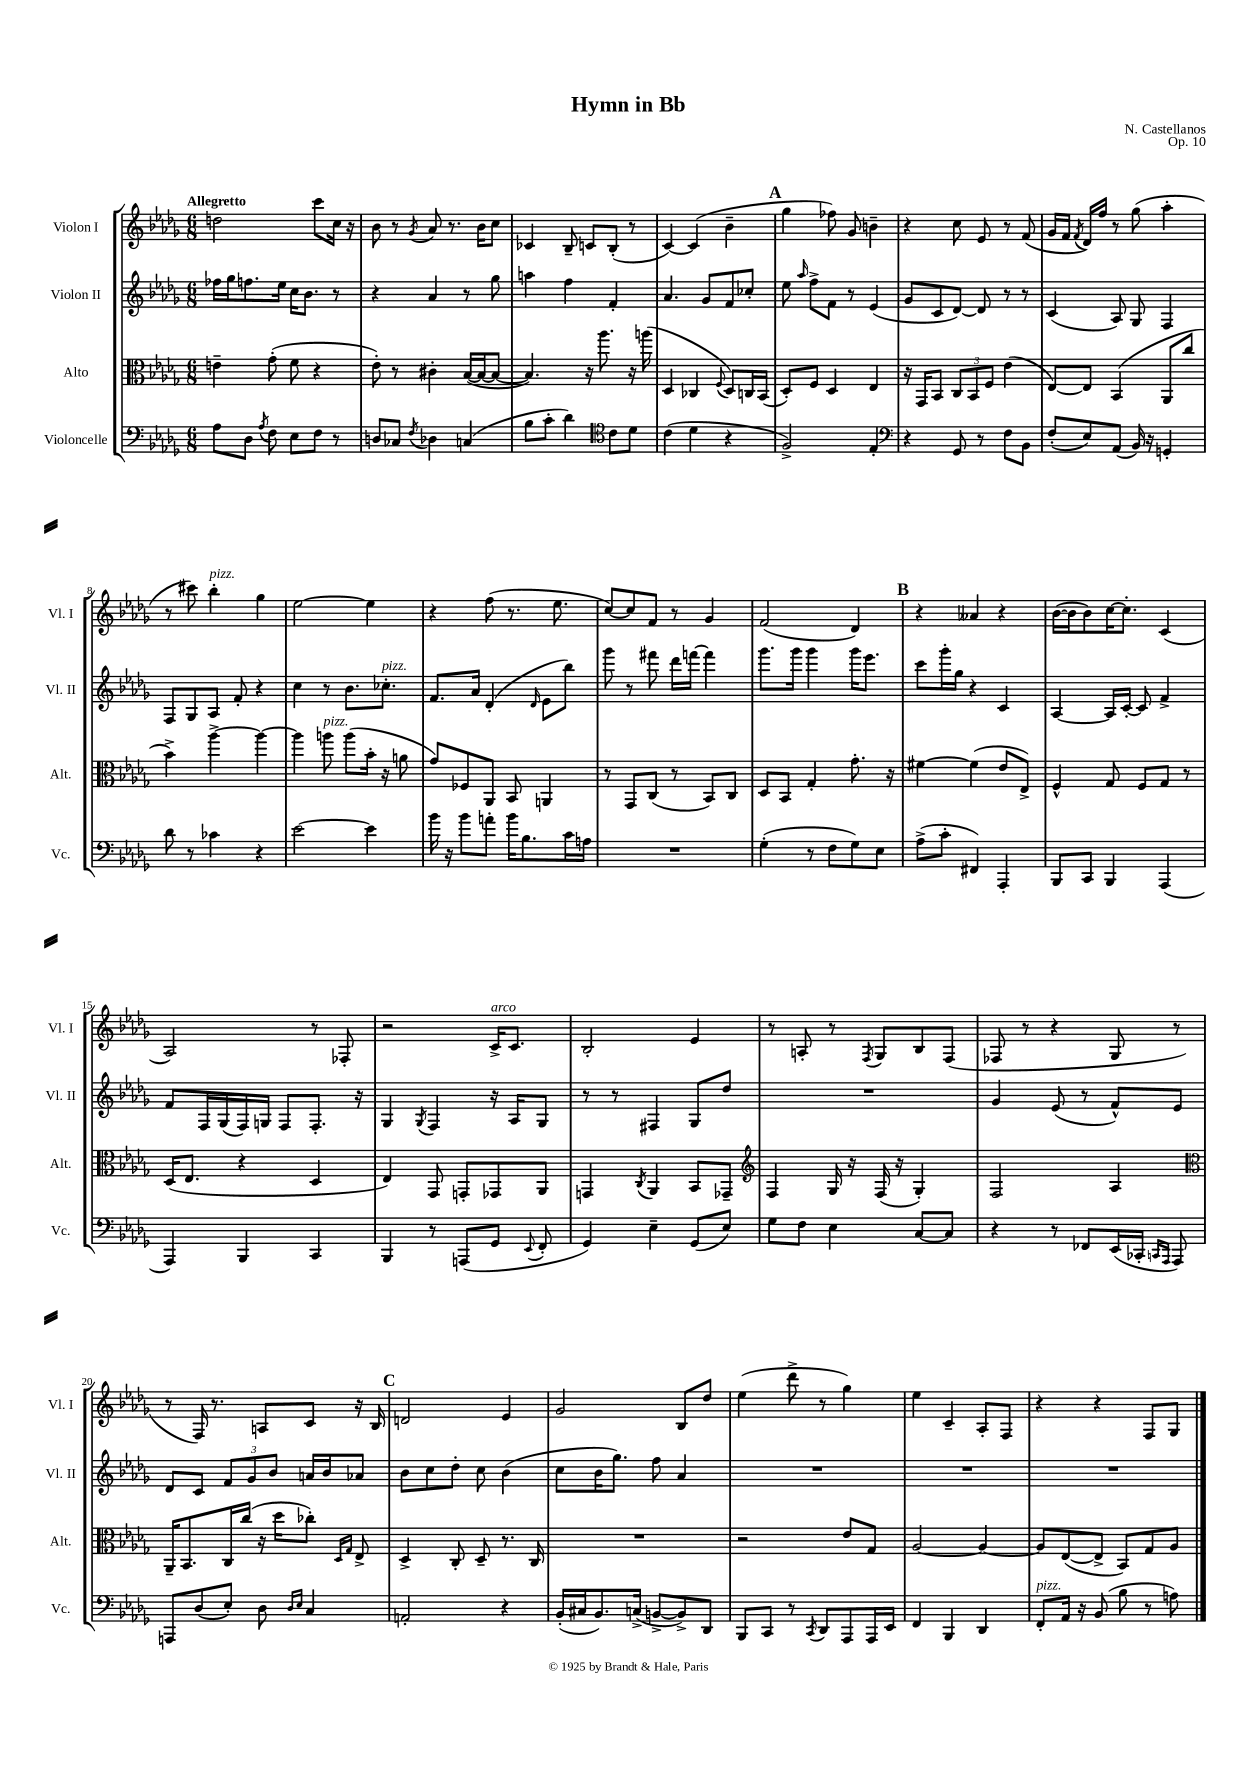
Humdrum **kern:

**kern	**kern	**kern	**kern
*staff4	*staff3	*staff2	*staff1
*clefF4	*clefC3	*clefG2	*clefG2
*k[b-e-a-d-g-]	*k[b-e-a-d-g-]	*k[b-e-a-d-g-]	*k[b-e-a-d-g-]
*M6/8	*M6/8	*M6/8	*M6/8
8A-	4e~	16ff-	2dd
.	.	16gg-	.
8D-	.	8.ff	.
8qA-	.	.	.
8F	(8g-'	.	.
.	.	16ee-	.
8E-	8f	16cc	.
.	.	8.b-	.
8F	4r	.	8ccc
8r	.	8r	16cc
.	.	.	16r
=	=	=	=
8D	8e-')	4r	8b-
8C-	8r	.	8r
8qF	.	.	8qg-
4D-	4c#'	4a-	8a-
.	.	.	8.r
(4C	([16B-	8r	.
.	16B-_	.	16b-
.	8B-_	8gg-	8cc
=	=	=	=
8B-	4.B-])	4aa	4c-
8c'	.	.	.
4d-)	.	4ff	8B-~
.	16r	.	8c
.	8.aa-	.	.
*clefC4	*	*	*
8c	.	4f'	(8B-'
8d-	16r	.	8r
.	(16aa	.	.
=	=	=	=
(4c	4D-	4.a-	[4c)
4d-	4C-	.	(4c]
.	.	8g-	.
.	8qqF	.	.
4r	8D-)	8f	4b-~
.	16C	8cc-'	.
.	(16BB-	.	.
=	=	=	=
2F^)	8D-')	8ee-	4gg-
.	.	16qqaa-	.
.	8F	8ff^	.
.	4D-	8f	8ff-)
.	.	8r	8g-
4E-'	4E-	(4e-	4b~
=	=	=	=
*clefF4	*	*	*
4r	16r	8g-	4r
.	16GG-	.	.
.	8BB-	8c	.
8GG-	12C	[8d-)	8cc
.	12BB-	.	.
8r	.	8d-]	8e-
.	12F	.	.
8F	(4e-	8r	8r
8BB-	.	8r	(8f
=	=	=	=
(8F'	[8E-)	(4c	16g-
.	.	.	16f
.	.	.	8qf
8E-)	8E-]	.	16d-)
.	.	.	16ff
(8AA-	(4BB-	8A-)	8r
16BB-)	.	8G-	(8gg-
16r	.	.	.
4GG'	8AA-	4F	4aa-'
.	8cc	.	.
=	=	=	=
8d-	4b-^)	8F	8r
8r	.	8G-	8ccc#)
4c-	[4aa-^	8A-	4bb-'
.	.	8f'	.
4r	4aa-_	4r	4gg-
=	=	=	=
[2e-	4aa-]	4cc	[2ee-
.	8aa	8r	.
.	(8aa	8.b-	.
4e-]	16b-'	.	4ee-]
.	16r	8.cc-'	.
.	8a	.	.
=	=	=	=
16b-	8g-)	8.f	4r
16r	.	.	.
8b-	8F-	.	.
.	.	16a-	.
8a'	8AA-	(4d-'	(8ff
16b-	8BB-	.	8.r
8.B-	.	.	.
.	.	16qqd-	.
.	4AA	8e-	.
.	.	.	8.ee-
16c	.	8bb-)	.
16A	.	.	.
=	=	=	=
2.r	8r	8ggg-	[8cc)
.	8GG-	8r	8cc]
.	(8C	8fff#	8f
.	8r	16ddd-	8r
.	.	[16fff	.
.	8BB-)	4fff]	4g-
.	8C	.	.
=	=	=	=
(4G-'	8D-	8.ggg-	(2f
.	8BB-	.	.
.	.	16ggg-	.
8r	4G-'	4ggg-	.
8F	.	.	.
8G-)	8.g-'	16ggg-	4d-)
.	.	8.eee-	.
8E-	.	.	.
.	16r	.	.
=	=	=	=
(8A-^	[4f#	8ccc	4r
8c'	.	16ggg-'	.
.	.	16gg-	.
4FF#)	(4f#]	4r	4a--
4AAA-'	8e-	4c	4r
.	8E-^)	.	.
=	=	=	=
8BBB-	4F^^	[4A-	([16b-
.	.	.	16b-]
8CC	.	.	8b-)
4BBB-	8G-	16A-]	[16cc
.	.	[16c'	8.cc']
.	8F	8c]	.
(4AAA-	8G-	4f^	(4c
.	8r	.	.
=	=	=	=
4AAA-)	(16D-	8f	2A-)
.	8.E-	.	.
.	.	16F	.
.	.	(16G-	.
4BBB-	4r	16F)	.
.	.	16G	.
.	.	8F	.
4CC	4D-	8.F'	8r
.	.	.	8F-'
.	.	16r	.
=	=	=	=
4BBB-	4E-)	4G-	2r
.	.	8qG-	.
8r	8GG-	4F	.
(8AAA	8GG'	.	.
8GG-	8GG-	16r	16c^
.	.	16A-	8.c
8qqEE-	.	.	.
8FF'	8AA-	8G-	.
=	=	=	=
4GG-)	4GG	8r	2B-'
.	.	8r	.
.	8qC	.	.
4E-~	4AA-	4F#	.
(8GG-	8BB-	8G-	4e-
8E-)	8GG-~	8dd-	.
=	=	=	=
*	*clefG2	*	*
8G-	4F	2.r	8r
8F	.	.	8A'
4E-	16G-	.	8r
.	16r	.	.
.	.	.	8qF
.	(16F	.	8G-
.	16r	.	.
[8C	4G-')	.	8B-
8C]	.	.	(8F
=	=	=	=
4r	2F	4g-	8F-
.	.	.	8r
8r	.	(8e-	4r
8FF-	.	8r	.
(16EE-	4A-	8f^^)	8G-
16CC-'	.	.	.
16qqCC	.	.	.
16qqAAA-	.	.	.
8AAA-)	.	8e-	8r
=	=	=	=
*	*clefC3	*	*
8AAA	16AA-~	8d-	8r
.	8.BB-	.	.
(8D-	.	8c	16F)
.	.	.	8.r
8E-')	16C	12f	.
.	(16cc	.	.
.	.	12g-	.
8D-	16r	.	8A
.	.	12b-	.
.	16dd-	.	.
16qqD-	.	.	.
16qqE-	.	.	.
4C	8cc-')	16a	8c
.	.	16b-	.
.	16qqD-	.	.
.	16qqG-	.	.
.	8E-^	8a-	16r
.	.	.	16B-
=	=	=	=
2AA'	4D-^	8b-	2d
.	.	8cc	.
.	8C'	8dd-'	.
.	8D-~	8cc	.
4r	8.r	(4b-	4e-
.	16C	.	.
=	=	=	=
(16BB-'	2.r	8cc	2g-
16C#	.	.	.
8.BB-)	.	16b-	.
.	.	8.gg-)	.
(16C^	.	.	.
[8BB^	.	8ff	.
8BB^])	.	4a-	8B-
8DD-	.	.	8dd-
=	=	=	=
8BBB-	2r	2.r	(4ee-
8CC	.	.	.
8r	.	.	8ddd-^
8qCC	.	.	.
8DD-	.	.	8r
8AAA-	8e-	.	4gg-)
16AAA-	8G-	.	.
16EE-	.	.	.
=	=	=	=
4FF	[2A-	2.r	4ee-
4BBB-	.	.	4c~
4DD-	4A-_	.	8A-'
.	.	.	8F
=	=	=	=
8FF'	8A-]	2.r	4r
16AA-	([8E-	.	.
16r	.	.	.
(8BB-	8E-^]	.	4r
8B-	8BB-)	.	.
8r	8G-	.	8F
8A)	8A-	.	8G-
==	==	==	==
*-	*-	*-	*-
